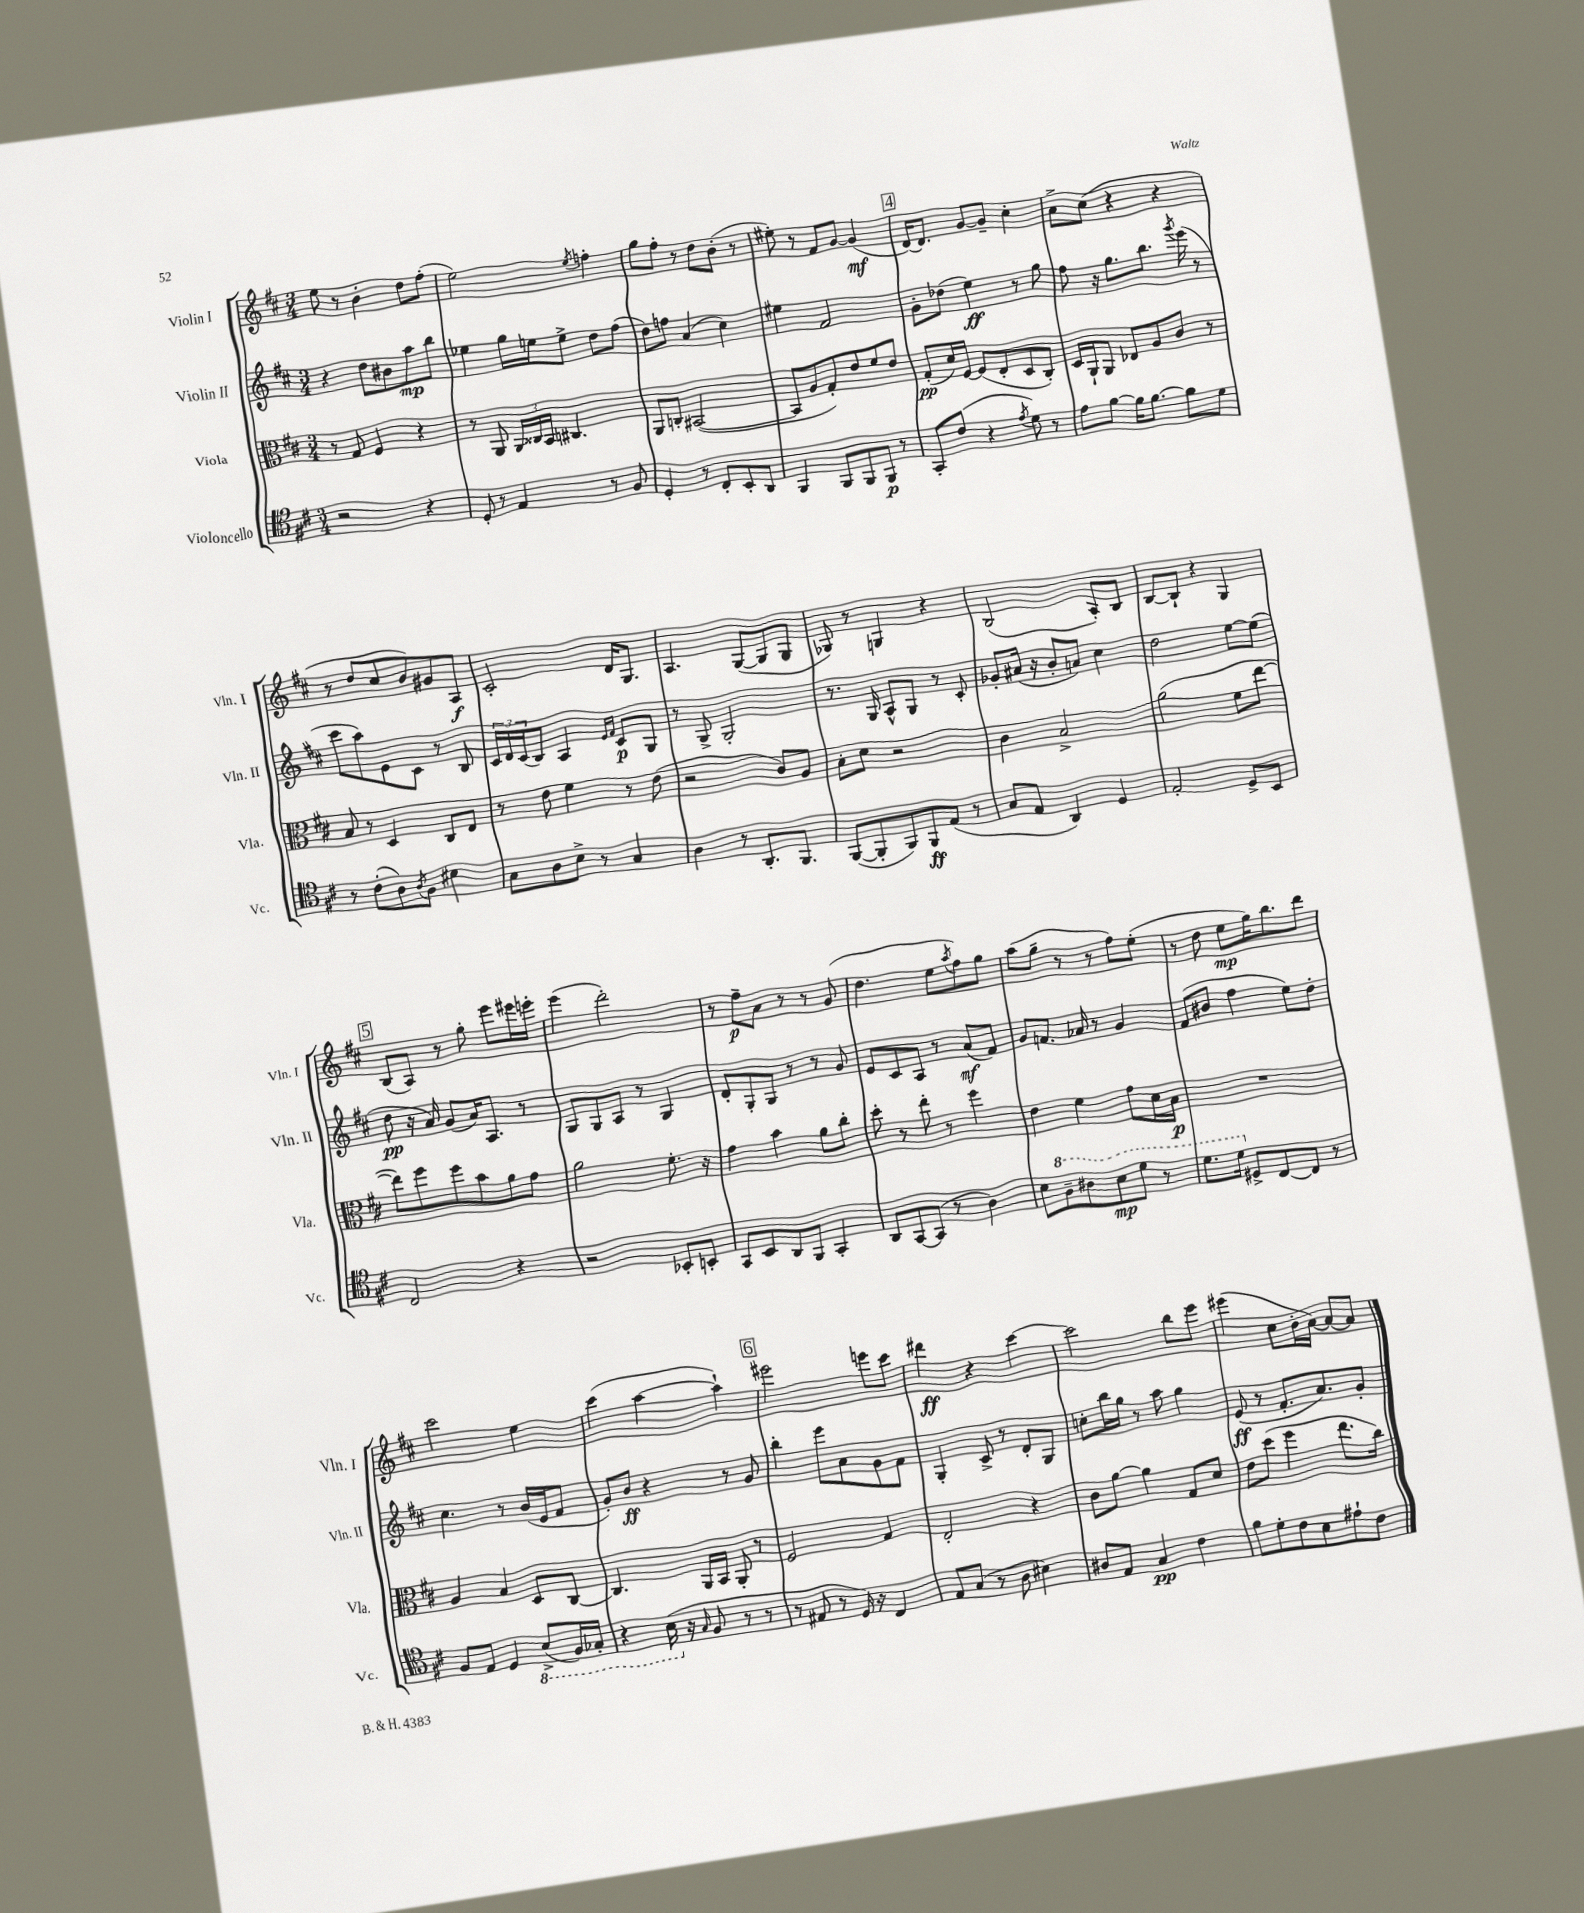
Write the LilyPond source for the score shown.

<<
\new StaffGroup <<
\new Staff = "s0" \with { instrumentName = "Violin I" shortInstrumentName = "Vln. I" } {
    \clef treble \key d \major \numericTimeSignature \time 3/4
    e''8 r8 b'4-. d''8 fis''8-.( |
    e''2) \acciaccatura { e''8 } f''4-. |
    g''8 fis''8-. r8 d''8 b'8-.( r8 |
    eis''8-.) r8 fis'8 g'8~ g'4\mf( |
    \mark \markup { \box "4" } d'16~) d'8. g'8~ g'8-- cis''4-. |
    a'8-> cis''8( r4 r4 |
    r8 d''8 cis''8 b'8) gis'8 a8\f |
    cis'2-. d'16 g8. |
    a4. g8~( g8 g8 |
    ges8) r8 g4 r4 |
    b2( a8-.) b8 |
    b8~ b8-! r4 g4 |
    \mark \markup { \box "5" } b8( a8) r8 g''8-. e'''8 eis'''16 e'''16-. |
    e'''4( d'''2-.) |
    r8 fis''8--\p a'8 r8 r8 g'8( |
    d''4. e''8 \acciaccatura { a''8 } fis''8) g''8 |
    a''8( g''8-- r8 r8 fis''8) e''8-.( |
    r8 d''8 e''8\mp g''16) b''8. d'''8 |
    cis'''2 e''4 |
    cis'''4( a''4~ a''4-!) |
    \mark \markup { \box "6" } eis'''2 e'''8 cis'''8 |
    dis'''4\ff r4 cis'''4~ |
    cis'''2 b''8 e'''8 |
    eis'''4( cis''8 b'16-. a'16~) a'8~ a'8 \bar "|." |
}
\new Staff = "s1" \with { instrumentName = "Violin II" shortInstrumentName = "Vln. II" } {
    \clef treble \key d \major \numericTimeSignature \time 3/4
    r4 d''8 bis'8 a''8\mp b''8 |
    ees''4 g''16 e''16 e''8-> d''8 fis''8( |
    d''8) f''8 a'4( cis''4) |
    eis''4 fis'2 |
    \mark \markup { \box "4" } g'8-. des''8( e''4\ff) r8 g''8 |
    fis''8 r16 g''8. b''8. \acciaccatura { g'''8 } e'''16( r8 |
    cis'''8 a''8) e'8 cis'8 r8 b8 |
    \tuplet 3/2 { cis'16 d'16 cis'16( } b8) a4 \grace { e'16 fis'16 } cis'8\p g8 |
    r8 g8-> g2-. |
    r8. g16 a8-^ g8 r8 cis'8-. |
    ges'8-. ais'16( r16 b'8-. a'8) cis''4 |
    d''2 e''8~ e''8( |
    \mark \markup { \box "5" } d''8\pp r16 a'16) g'8( a'16) a8. r8 |
    g8 g8 a8 r8 g4 |
    d'8-. g8-. g8 r8 r8 g'8 |
    e'8 cis'8 a8 r8 a'8\mf( fis'8) |
    g'8 f'8. aes'16 r8 g'4 |
    fis'8( bis'8 fis''4 e''8) d''8-. |
    cis''4. r8 b'16( e'16 fis'8 |
    g'8-.) b'8\ff r4 r8 g'8 |
    \mark \markup { \box "6" } b''4-. e'''8 a'8 g'8 fis'8 |
    g4-. cis'8-> r8 d'8-. g8 |
    c''8-. b''16 g''16 r8 a''8 g''4 |
    e'8\ff( r8 fis'8.-. a'8.) g'8-. \bar "|." |
}
\new Staff = "s2" \with { instrumentName = "Viola" shortInstrumentName = "Vla." } {
    \clef alto \key d \major \numericTimeSignature \time 3/4
    r8 g8 fis4 r4 |
    r8 a,8 \tuplet 3/2 { a,16 cisis16 b,16 } cis4. |
    a,8 c8-. bis,2~( |
    bis,8 a8 g8-.) e'8 fis'8 e'8 |
    \mark \markup { \box "4" } g8-.\pp( d'16) fis16~ fis8( e8-. d8 cis8-.) |
    d16 a,16-! a,8 ees8 a8 cis'8 r8 |
    b8 r8 d4 cis8 e8 |
    r8 e'8 fis'4 r8 e'8( |
    r2 cis'8) a8 |
    b8-. d'8 r2 |
    cis'4 b2-> |
    a'2( fis'8 e''8~ |
    \mark \markup { \box "5" } e''8) fis''8 fis''8 b'8 a'8 g'8 |
    a'2 fis'8.-. r16 |
    g'4 b'4 a'8 cis''8-. |
    d''8-. r8 e''8-. r8 fis''4 |
    e'4 fis'4 g'8 d'16 b16\p |
    R2. |
    a4 b4 d8 cis8~ |
    cis4. a,16 b,16 a,8-. r8 |
    \mark \markup { \box "6" } fis2 g4 |
    e2-. r4 |
    cis'8 a'8~ a'4 g8 d'8 |
    e'8 d''8( fis''4 e''8. cis''16) \bar "|." |
}
\new Staff = "s3" \with { instrumentName = "Violoncello" shortInstrumentName = "Vc." } {
    \clef tenor \key d \major \numericTimeSignature \time 3/4
    r2 r4 |
    d8-. r8 e4 r8 fis8 |
    d4-. r8 cis8-. b,8-. a,8 |
    fis,4 fis,8 fis,8 fis,8\p r8 |
    \mark \markup { \box "4" } g,8-. cis'8( r4 \acciaccatura { e'8 } d'8) r8 |
    e'8 fis'8~ fis'16 fis'8.~ fis'8 d'8 |
    r8 cis'8-.( a8) \acciaccatura { a8 } fis8 bis4 |
    g8 a8 b8-> r8 g4 |
    a4 r8 a,8.-. fis,8. |
    fis,8~( fis,8-. fis,8) fis,8\ff e8( r8 |
    g8 e8 a,4) d4 |
    e2-. d8-> b,8 |
    \mark \markup { \box "5" } cis2 r4 |
    r2 bes,8-. b,8-. |
    g,8 b,8 a,8 fis,8 g,4-. |
    a,8 g,8~ g,8( r8 a4) |
    b8 \ottava #1 fis'8-- ais'8 b'8\mp d''8 r8 |
    d''8. d''16 \ottava #0 dis8-> cis8~ cis8 r8 |
    fis8 e8 d4 \ottava #-1 b,8->( fis,16) ges,16-. |
    r4 b,16( \ottava #0 r16 \grace { g16 } fis8 r8 r8 |
    \mark \markup { \box "6" } r8 eis8 r8 d16) r16 cis4 |
    e8 g8( r8 a8 bis4) |
    ais8 e8 g4\pp cis'4 |
    fis'8 d'8-. cis'8 b8 eis'8-! cis'8 \bar "|." |
}
>>
>>
\layout { \context { \Score \remove "Bar_number_engraver" } }
